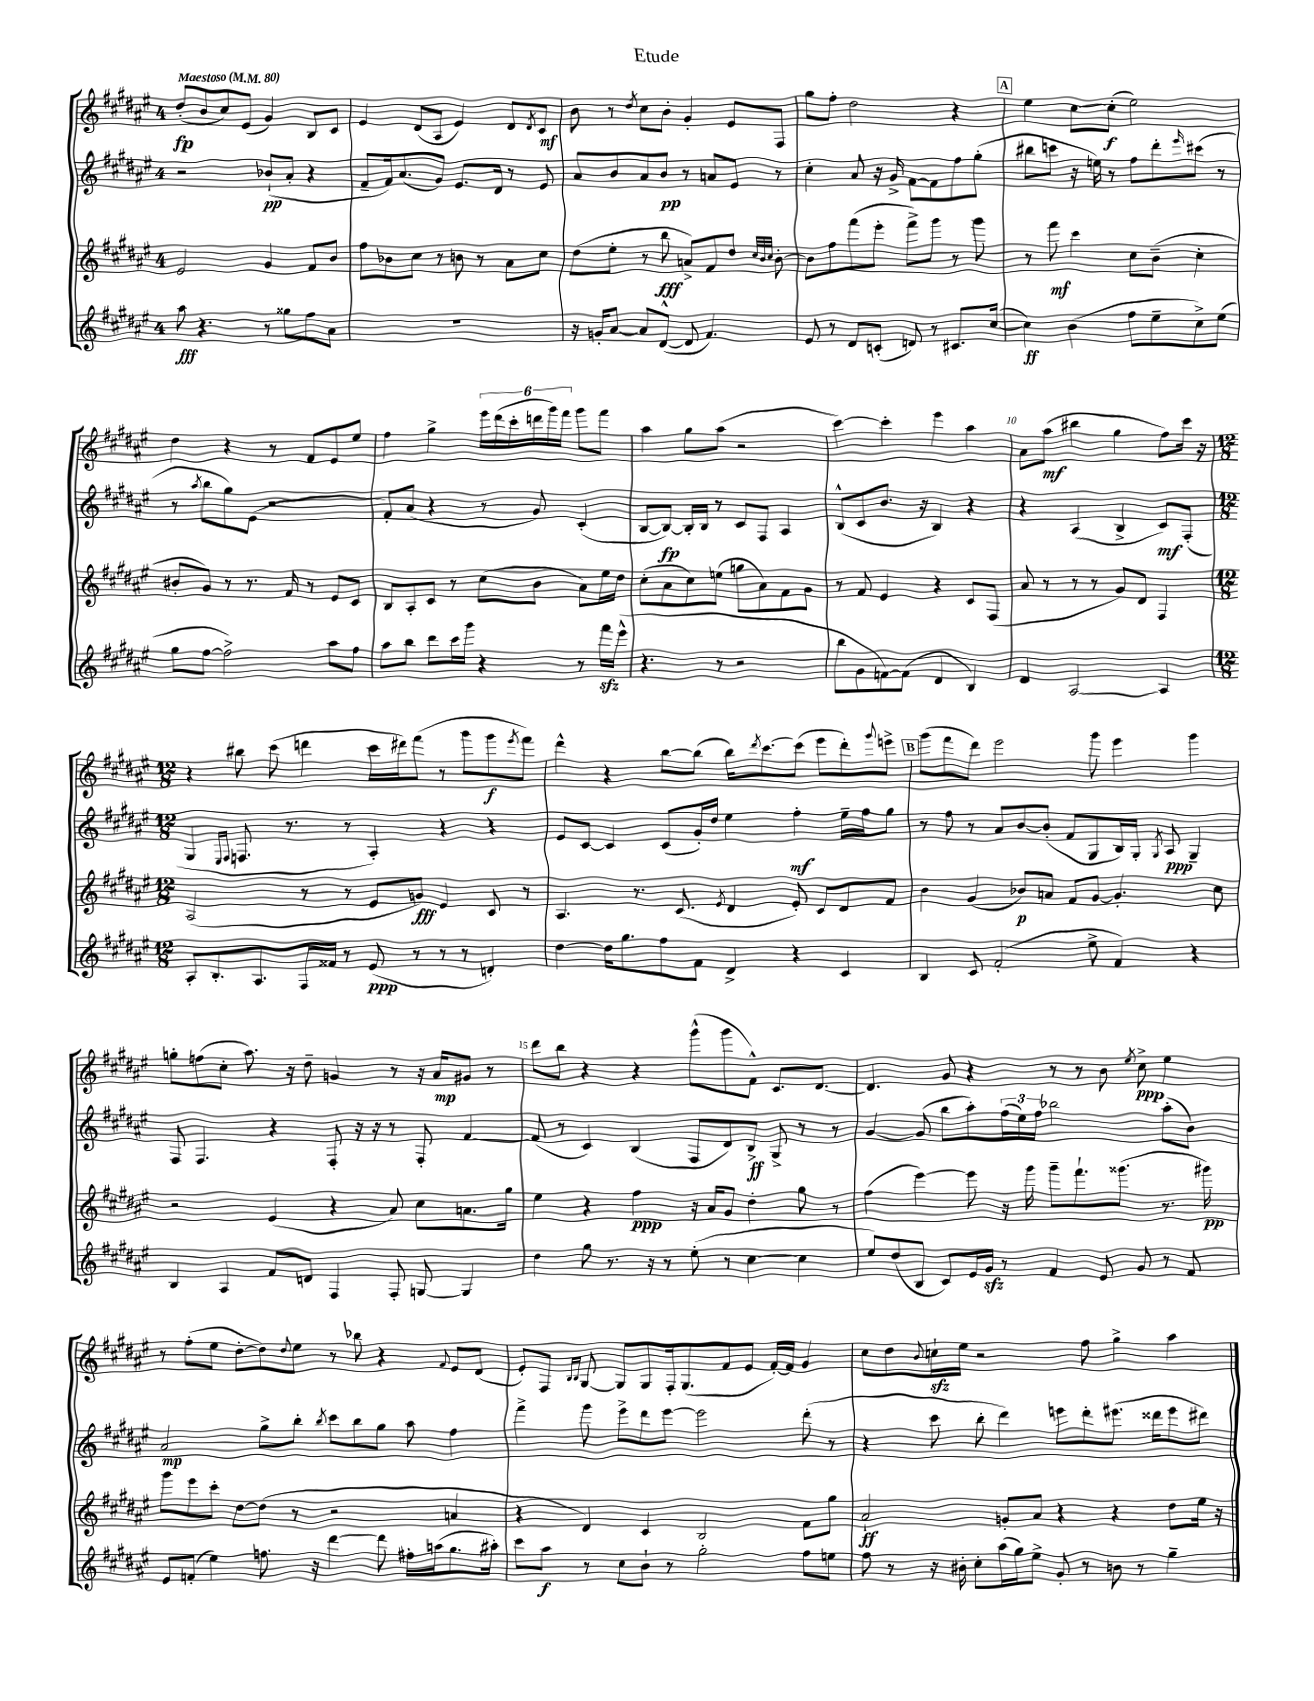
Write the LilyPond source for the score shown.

\header { title = "Etude" }
<<
\new StaffGroup <<
\new Staff = "s0" {
    \clef treble \key fis \major \once \override Staff.TimeSignature.style = #'single-digit \time 4/4 \tempo "Maestoso" 4 = 80
    dis''8-.\fp( b'8 cis''8) eis'8( gis'4) b8 cis'8 |
    eis'4 dis'8( ais8 eis'4) dis'8 \acciaccatura { dis'8 } cis'8\mf |
    b'8 r8 \acciaccatura { dis''8 } cis''8 b'8-. gis'4-. eis'8 fis8 |
    gis''8 fis''8-. dis''2 r4 |
    \mark \markup { \box "A" } eis''4 cis''8~ cis''8-.\f( eis''2) |
    dis''4 r4 r8 fis'8 eis'8 eis''8 |
    fis''4 gis''4-> \tuplet 6/4 { eis'''16 dis'''16( cis'''16-. d'''16 gis'''16) fis'''16 } gis'''8 fis'''8 |
    ais''4 gis''8 ais''8( r2 |
    cis'''4~) cis'''4-. eis'''4 ais''4 |
    ais'8 ais''8\mf( bis''4 gis''4 fis''8) cis'''16 r16 |
    \numericTimeSignature \time 12/8 r4 bis''8 cis'''8( d'''4 cis'''16 dis'''16) fis'''8( r8 gis'''8 gis'''8\f \acciaccatura { eis'''8 } fis'''8) |
    dis'''4-^ r4 b''8~ b''8( b''16) \acciaccatura { dis'''8 } cis'''8.~ cis'''8( eis'''8 dis'''8-.) \appoggiatura { gis'''8 } e'''8-> |
    \mark \markup { \box "B" } gis'''8( fis'''8 dis'''8) eis'''2 gis'''8 eis'''4 gis'''4 |
    g''8-. f''8( cis''8-. ais''8.) r16 dis''8-- g'4 r8 r16 ais'16\mp gis'8 r8 |
    dis'''8 b''8 r4 r4 gis'''8-^( gis'''8 fis'8-^) cis'8. dis'8.~ |
    dis'4. gis'8 r4 r8 r8 b'8 \acciaccatura { eis''8 } cis''8->\ppp eis''4 |
    r8 fis''8-.( eis''8 dis''8~-. dis''8) \appoggiatura { dis''8 } eis''8 r8 bes''8 r4 \appoggiatura { fis'8 } eis'8 dis'8( |
    eis'8-.) fis8 \grace { b16 b16 } gis8~ gis8 gis8 fis16-. gis8.( fis'8 eis'8 fis'16~-.) fis'16 gis'4 |
    cis''8 dis''8 \appoggiatura { b'8 } c''16-!\sfz eis''16 r2 fis''8 gis''4-> ais''4 \bar "|." |
}
\new Staff = "s1" {
    \clef treble \key fis \major \once \override Staff.TimeSignature.style = #'single-digit \time 4/4
    r2 bes'8-!\pp( ais'8-. r4 |
    fis'8-- fis'16) ais'8.( gis'8) eis'8. dis'16 r8 eis'8 |
    ais'8 b'8 ais'8 b'8\pp r8 a'8 eis'8 r8 |
    cis''4-. ais'8 r16 gis'16-> fis'8~ fis'8 fis''8 gis''8-.( |
    \mark \markup { \box "A" } bis''8 c'''8 r16 e''16) r8 fis''8 dis'''8-. \grace { eis'''16 } cis'''8( r8 |
    r8 \acciaccatura { ais''8 } b''8 gis''8) eis'8( r2 |
    fis'8-.) ais'8( r4 r8 gis'8) cis'4-.( |
    b8~ b8~\fp) b16-. b16 r8 cis'8 fis8 ais4 |
    b8-^( cis'8 b'8. r16 b4) r4 |
    r4 ais4( b4-> cis'8\mf) fis8-.( |
    \numericTimeSignature \time 12/8 gis4 \grace { eis16 fis16 } f8. r8. r8 ais4-.) r4 r4 |
    eis'8 cis'8~ cis'4 cis'8( gis'16-.) dis''16 eis''4 fis''4-.\mf eis''16-- fis''16 gis''8 |
    \mark \markup { \box "B" } r8 fis''8 r8 ais'8 b'8~ b'8-.( fis'8 gis8 b16) gis16-. \acciaccatura { gis8 } ais8\ppp gis4-- |
    fis8 fis4. r4 fis8-. r16 r16 r8 fis8-. fis'4~ |
    fis'8( r8 cis'4) b4( fis8 dis'8) b8->\ff gis8-> r8 r8 |
    gis'4~ gis'8( b''8 ais''8-.) \tuplet 3/2 { fis''16( eis''16) fis''16 } bes''2 ais''8-.( b'8) |
    ais'2\mp gis''8-> b''8-. \acciaccatura { b''8 } cis'''8 b''8 gis''8 ais''8 fis''4 |
    fis'''4-> gis'''8 eis'''8-> dis'''8 eis'''8~ eis'''2 dis'''8-.( r8 |
    r4 cis'''8 b''8-. dis'''4) e'''8 dis'''8-. eis'''8.( disis'''16 eis'''8 dis'''8) \bar "|." |
}
\new Staff = "s2" {
    \clef treble \key fis \major \once \override Staff.TimeSignature.style = #'single-digit \time 4/4
    eis'2 gis'4 fis'8 b'8 |
    fis''8 bes'8 cis''8 r8 b'8 r8 ais'8 cis''8 |
    dis''8( eis''8-. r8 b''8\fff a'8->) fis'8 dis''8 \grace { cis''32 b'32 cis''32 } b'8~-. |
    b'8 fis''8 fis'''8( eis'''8-. fis'''8->) gis'''8 r8 gis'''8 |
    \mark \markup { \box "A" } r8 fis'''8\mf cis'''4 cis''8 b'8--( cis''4-. |
    bis'8-. gis'8) r8 r8. fis'16 r8 eis'8 cis'8 |
    b8 ais8-. cis'8 r8 cis''8( b'8 ais'8) eis''16 dis''16 |
    cis''8-.( ais'8 cis''8) e''8( g''8 ais'8) fis'8 gis'8 |
    r8 fis'8 eis'4 r4 cis'8 fis8( |
    ais'8 r8 r8 r8 gis'8) dis'8 fis4 |
    \numericTimeSignature \time 12/8 ais2( r8 r8 eis'8 g'8\fff) eis'4 cis'8 r8 |
    ais4. r8. cis'8.( \acciaccatura { eis'8 } dis'4 eis'8-.) cis'8 dis'8 fis'8 |
    \mark \markup { \box "B" } b'4 gis'4( bes'8\p) a'8 fis'8 gis'8~ gis'4.-. cis''8 |
    r2 eis'4( r4 ais'8) cis''8 a'8. gis''16 |
    eis''4 r4 fis''4\ppp r16 ais'16 gis'8 dis''4-. gis''8 r8 |
    fis''4( eis'''4~) eis'''8 r16 gis'''16 gis'''8-- fis'''8.-! gisis'''8.( r8. gis'''16\pp) |
    gis'''8 eis'''8 cis'''8-. dis''8~ dis''8( r8 r2 a'4 |
    r4 dis'4) cis'4 b2 fis'8 gis''8 |
    ais'2-!\ff g'8-. ais'8 r4 r4 dis''8 eis''16 r16 \bar "|." |
}
\new Staff = "s3" {
    \clef treble \key fis \major \once \override Staff.TimeSignature.style = #'single-digit \time 4/4
    ais''8\fff r4. r8 gisis''8 fis''8 ais'8 |
    R1 |
    r16 g'16-. ais'8~ ais'8 dis'8~-^( dis'8 fis'4.) |
    eis'8 r8 dis'8 c'8-.( d'8) r8 cis'8. cis''16~( |
    \mark \markup { \box "A" } cis''4\ff) b'4( fis''8 eis''8-- cis''8->) eis''8( |
    gis''8 fis''8~ fis''2->) ais''8 fis''8 |
    ais''8 b''8 dis'''8 cis'''16 gis'''16 r4 r8 fis'''16\sfz eis'''16-^( |
    r4. r8 r2 |
    b''8 gis'8 f'8~) f'8( dis'4 b4) |
    dis'4 ais2~ ais4 |
    \numericTimeSignature \time 12/8 ais8-. b8.-. ais8. fis16 fisis'16 r8 eis'8\ppp( r8 r8 r8 d'4-.) |
    dis''4~ dis''16 gis''8. fis''8 fis'8 dis'4-> r4 cis'4 |
    \mark \markup { \box "B" } b4 cis'8 fis'2-.( eis''8-> fis'4) r4 |
    b4 ais4 fis'8 d'8 fis4 fis8-. g8~ g4 |
    dis''4 gis''8 r8. r16 r8 eis''8-.( r8 cis''4~ cis''4 |
    eis''8) dis''8( b8 cis'8) eis'16 gis'16\sfz r8 fis'4 eis'8 gis'8 r8 fis'8 |
    eis'8 f'8-.( eis''4) f''8. r16 dis'''4~ dis'''8 fis''16-. a''16( gis''8. ais''16-.) |
    cis'''8 ais''8\f r8 cis''8 b'8-! r8 gis''2-. fis''8 e''8 |
    fis''8 r8 r16 bis'16-. cis''8-. ais''16( gis''16) eis''8-> gis'8-. r8 b'8 r8 gis''4-- \bar "|." |
}
>>
>>
\layout { \context { \Score \override BarNumber.break-visibility = ##(#f #t #t) barNumberVisibility = #(every-nth-bar-number-visible 5) } }
